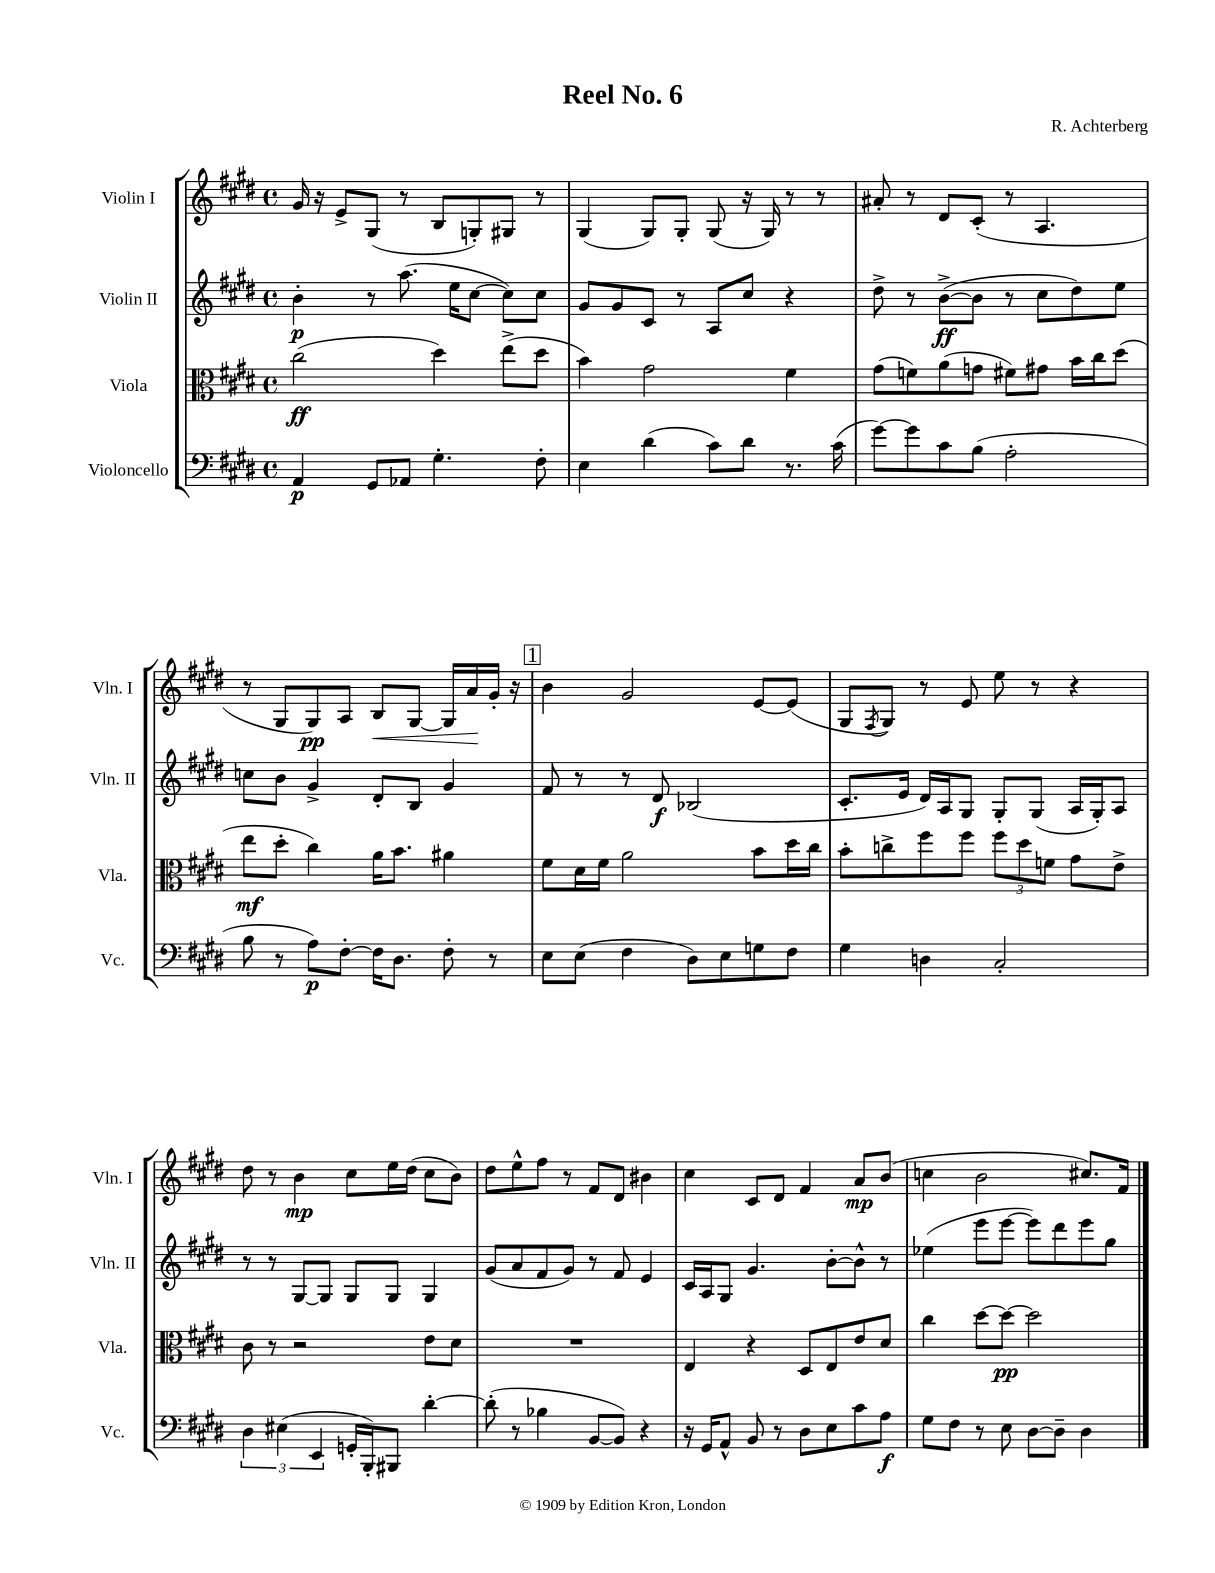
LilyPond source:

\header { title = "Reel No. 6" composer = "R. Achterberg" }
<<
\new StaffGroup <<
\new Staff = "s0" \with { instrumentName = "Violin I" shortInstrumentName = "Vln. I" } {
    \clef treble \key e \major \defaultTimeSignature \time 4/4
    gis'16 r16 e'8-> gis8( r8 b8 g8-.) gis8 r8 |
    gis4( gis8) gis8-. gis8( r16 gis16) r8 r8 |
    ais'8-. r8 dis'8 cis'8-.( r8 a4. |
    r8 gis8 gis8\pp) a8 b8\< gis8~ gis16 a'16\! gis'16-. r16 |
    \mark \markup { \box "1" } b'4 gis'2 e'8~ e'8( |
    gis8 \acciaccatura { fis8 } gis8) r8 e'8 e''8 r8 r4 |
    dis''8 r8 b'4\mp cis''8 e''16 dis''16( cis''8 b'8) |
    dis''8 e''8-^ fis''8 r8 fis'8 dis'8 bis'4 |
    cis''4 cis'8 dis'8 fis'4 a'8\mp b'8( |
    c''4 b'2 cis''8.) fis'16 \bar "|." |
}
\new Staff = "s1" \with { instrumentName = "Violin II" shortInstrumentName = "Vln. II" } {
    \clef treble \key e \major \defaultTimeSignature \time 4/4
    b'4-.\p r8 a''8.( e''16 cis''8~ cis''8) cis''8 |
    gis'8 gis'8 cis'8 r8 a8 cis''8 r4 |
    dis''8-> r8 b'8~->\ff( b'8 r8 cis''8 dis''8) e''8 |
    c''8 b'8 gis'4-> dis'8-. b8 gis'4 |
    \mark \markup { \box "1" } fis'8 r8 r8 dis'8\f bes2( |
    cis'8.-. e'16 dis'16) a16 gis8 gis8-. gis8( a16 gis16-.) a8 |
    r8 r8 gis8~ gis8 gis8 gis8 gis4 |
    gis'8( a'8 fis'8 gis'8) r8 fis'8 e'4 |
    cis'16 a16 gis8 gis'4. b'8~-. b'8-^ r8 |
    ees''4( e'''8 e'''8~ e'''8) dis'''8 e'''8 gis''8 \bar "|." |
}
\new Staff = "s2" \with { instrumentName = "Viola" shortInstrumentName = "Vla." } {
    \clef alto \key e \major \defaultTimeSignature \time 4/4
    cis''2\ff( dis''4) e''8->( dis''8 |
    b'4) gis'2 fis'4 |
    gis'8( f'8) a'8( g'8 fis'8) gis'8 b'16 cis''16 dis''8( |
    e''8\mf dis''8-. cis''4) a'16 b'8. ais'4 |
    \mark \markup { \box "1" } fis'8 dis'16 fis'16 a'2 b'8 dis''16 cis''16 |
    b'8-. c''8-> fis''8 fis''8 \tuplet 3/2 { fis''8 dis''8 f'8 } gis'8 e'8-> |
    cis'8 r8 r2 e'8 dis'8 |
    R1 |
    e4 r4 dis8 e8 e'8 dis'8 |
    cis''4 dis''8~ dis''8~\pp dis''2 \bar "|." |
}
\new Staff = "s3" \with { instrumentName = "Violoncello" shortInstrumentName = "Vc." } {
    \clef bass \key e \major \defaultTimeSignature \time 4/4
    a,4\p gis,8 aes,8 gis4.-. fis8-. |
    e4 dis'4( cis'8) dis'8 r8. cis'16( |
    gis'8~) gis'8 cis'8 b8( a2-. |
    b8 r8 a8\p) fis8~-. fis16 dis8. fis8-. r8 |
    \mark \markup { \box "1" } e8 e8( fis4 dis8) e8 g8 fis8 |
    gis4 d4 cis2-. |
    \tuplet 3/2 { dis4 eis4( e,4 } g,16-. b,,16-.) bis,,8 dis'4~-. |
    dis'8-.( r8 bes4 b,8~ b,8) r4 |
    r16 gis,16 a,8-^ b,8 r8 dis8 e8 cis'8 a8\f |
    gis8 fis8 r8 e8 dis8~ dis8-- dis4 \bar "|." |
}
>>
>>
\layout { \context { \Score \remove "Bar_number_engraver" } }
